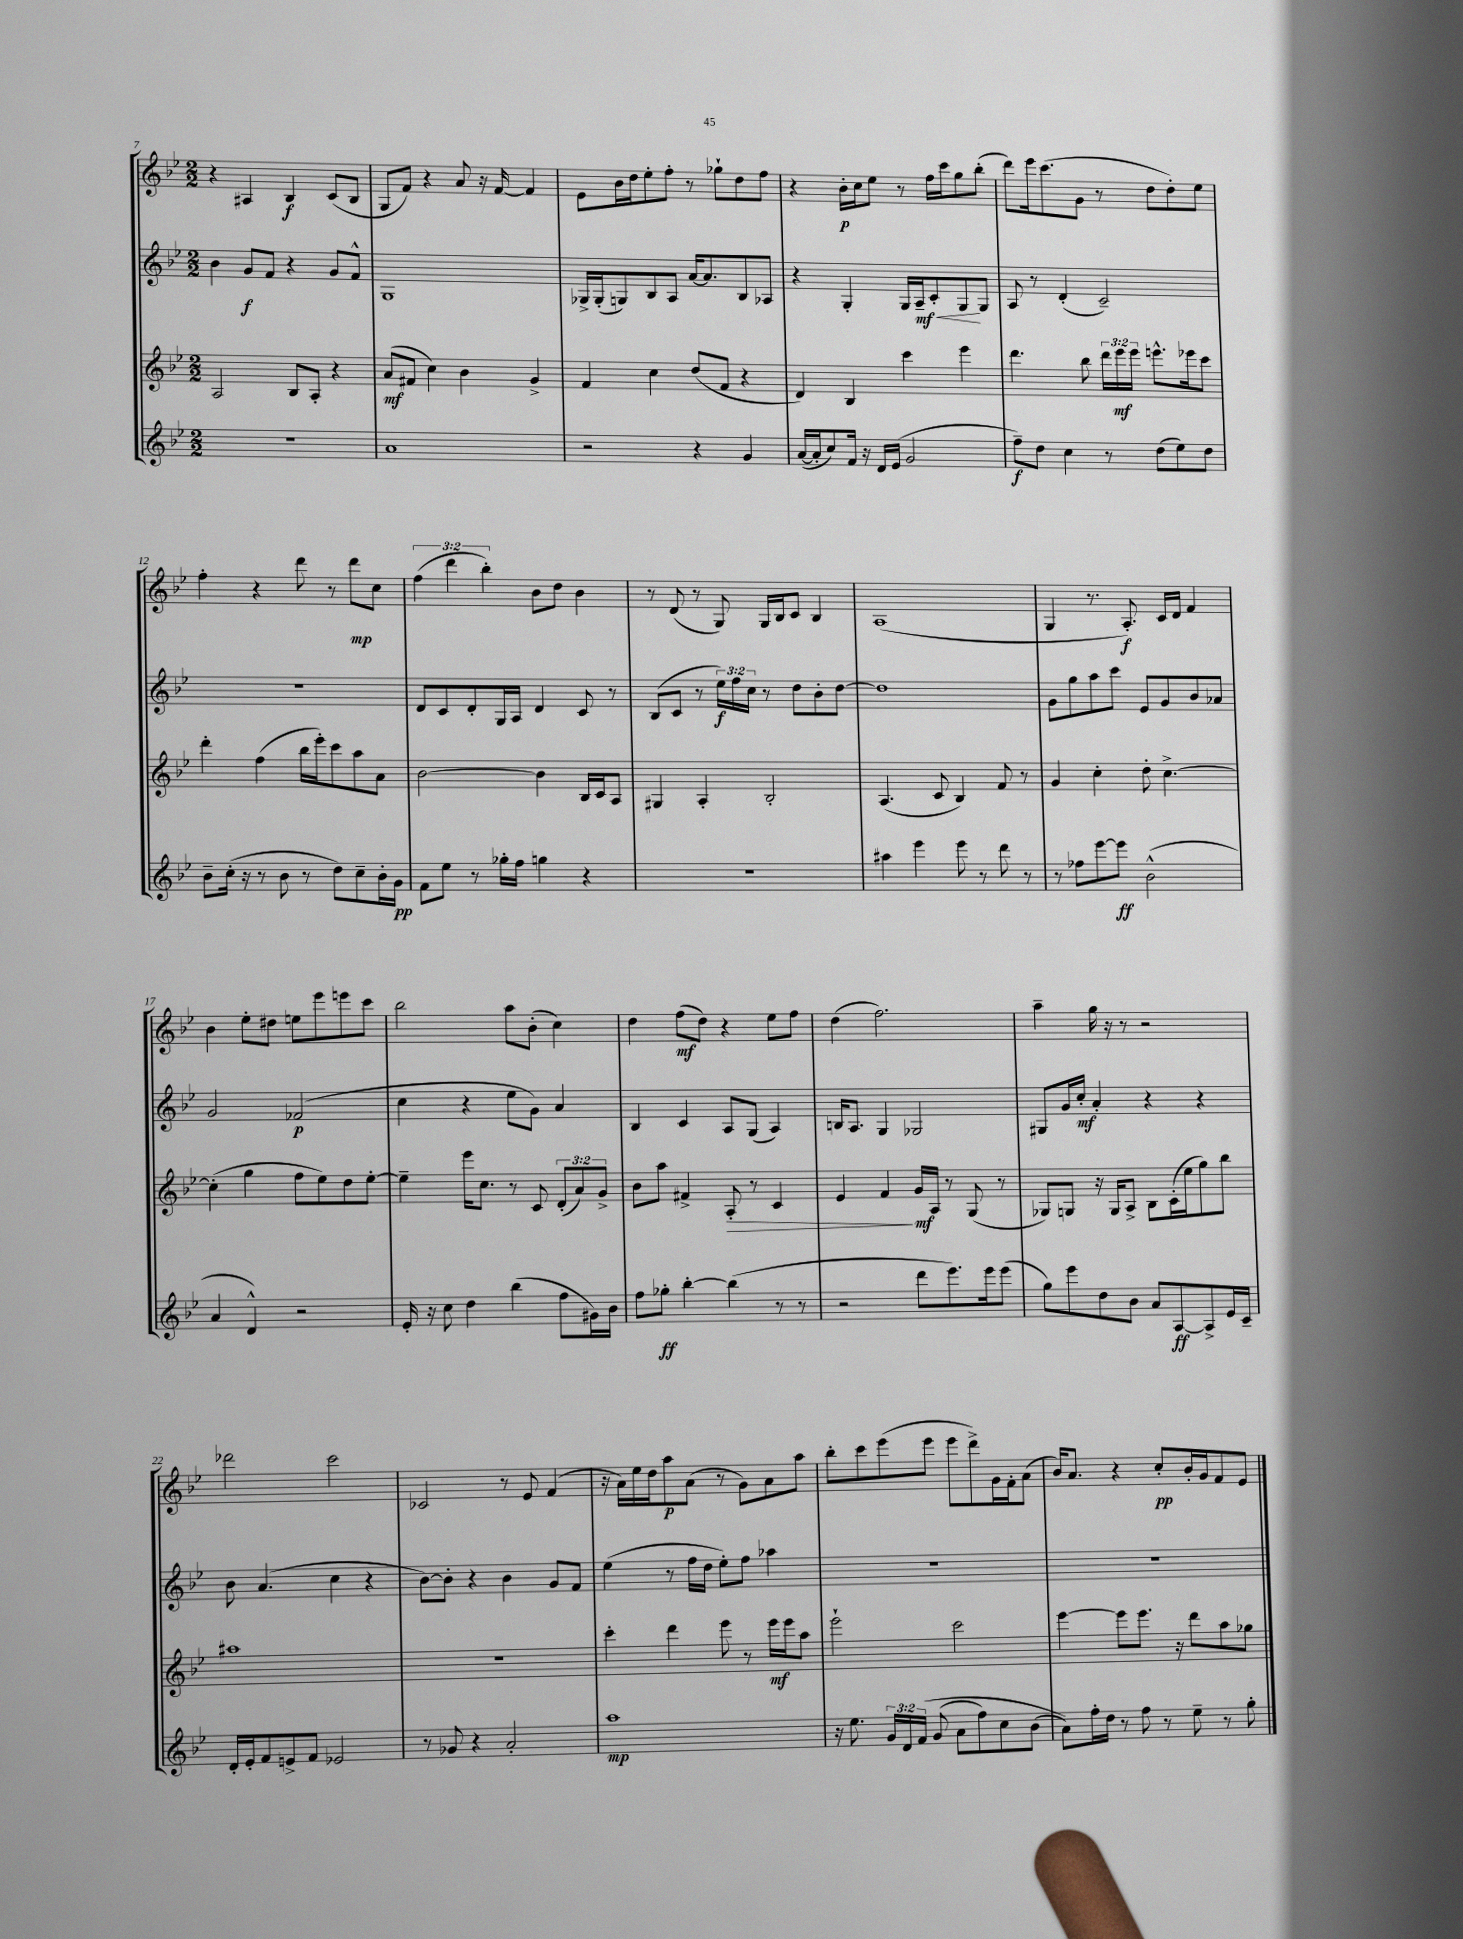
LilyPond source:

<<
\new StaffGroup <<
\new Staff = "s0" {
    \clef treble \key bes \major \numericTimeSignature \time 2/2 \override Staff.TupletNumber.text = #tuplet-number::calc-fraction-text
    \autoBeamOff r4 ais4 bes4\f c'8[( bes8] |
    g8[ f'8]) r4 a'8 r16 f'16~ f'4 |
    ees'8[ bes'16 d''16 ees''8-. f''8]-. r8 ges''8[-! d''8 f''8] |
    r4 bes'16[-.\p c''16 ees''8] r8 f''16[ c'''16 g''8 bes''8]-.( |
    d'''8[) ees'''16 c'''8.( g'8] r8 d''8[ d''8-.) ees''8] |
    f''4-. r4 d'''8 r8 d'''8[\mp c''8] |
    \tuplet 3/2 { f''4( d'''4 bes''4-.) } bes'8[ d''8] bes'4 |
    r8 d'8( r8 g8) g16[ bes16 c'8] bes4 |
    a1( |
    g4 r8. a8.-.\f) c'16[ d'16] f'4 |
    bes'4 ees''8[-. dis''8] e''8[ ees'''8 e'''8 c'''8] |
    bes''2 a''8[ bes'8]-.( c''4) |
    d''4 f''8[\mf( d''8]) r4 ees''8[ f''8] |
    d''4( f''2.) |
    a''4-- g''16 r16 r8 r2 |
    des'''2 c'''2 |
    ces'2 r8 ees'8 f'4( |
    r16 a'16[) ees''16 d''16 a''8\p a'8]( r8 g'8[) a'8 a''8] |
    bes''8[-. c'''8 ees'''8( ees'''8] ees'''8[ d'''8->) g'16 f'16-. a'8]( |
    bes'16[) a'8.] r4 c''8[-.\pp bes'16-. g'16 f'8 ees'8] \bar "|." |
}
\new Staff = "s1" {
    \clef treble \key bes \major \numericTimeSignature \time 2/2 \override Staff.TupletNumber.text = #tuplet-number::calc-fraction-text
    \autoBeamOff bes'4 g'8[\f f'8] r4 g'8[ f'8]-^ |
    g1 |
    ges16[-> ges16-.( g8) bes8 a8] a'16[~ a'8. bes8 aes8] |
    r4 g4-. g16[ a16--\mf\< c'8-. g8\! g8] |
    a8 r8 d'4-.( c'2--) |
    R1 |
    d'8[ c'8 d'8-. g16 a16] d'4 c'8 r8 |
    bes8[( c'8] r8 \tuplet 3/2 { ees''16[\f) f''16 c''16] } r8 d''8[ bes'8-. d''8]~ |
    d''1 |
    g'8[ g''8 a''8 c'''8] ees'8[ g'8 bes'8 aes'8] |
    g'2 fes'2\p( |
    c''4 r4 ees''8[ g'8]) a'4 |
    bes4 c'4 a8[ g8]( a4) |
    b16[ a8.] g4 ges2 |
    gis8[ g'16 c''16]-.\mf a'4-. r4 r4 |
    bes'8 a'4.( c''4 r4 |
    bes'8[~) bes'8]-. r4 bes'4 g'8[ f'8] |
    ees''4( r8 f''16[ d''16] ees''8[-.) f''8] aes''4 |
    R1 |
    R1 \bar "|." |
}
\new Staff = "s2" {
    \clef treble \key bes \major \numericTimeSignature \time 2/2 \override Staff.TupletNumber.text = #tuplet-number::calc-fraction-text
    \autoBeamOff a2 bes8[ a8]-. r4 |
    a'8[\mf( fis'8] c''4) bes'4 g'4-> |
    f'4 c''4 d''8[( f'8] r4 |
    d'4) bes4 c'''4 ees'''4 |
    d'''4. bes''8 \tuplet 3/2 { d'''16[ ees'''16\mf ees'''16] } e'''8.[-^ ees'''16 c'''8] |
    d'''4-. f''4( bes''16[ ees'''16-.) c'''8 a''8 a'8] |
    bes'2~ bes'4 bes16[ c'16 a8] |
    gis4 a4-. bes2-. |
    a4.( c'8 bes4) f'8 r8 |
    g'4 c''4-. d''8-. c''4.~-> |
    c''4-.( g''4 f''8[ ees''8) d''8 ees''8]~-. |
    ees''4-- ees'''16[ c''8.] r8 c'8 \tuplet 3/2 { d'8[-.( a'8) g'8]-> } |
    bes'8[ a''8] fis'4-> a8-.\> r8 c'4 |
    ees'4 f'4\! g'16[\mf a16] r8 g8( r8 |
    ges8[) g8] r16 g16[ a8]-> bes8[ c'16-.( ees''16 g''8) bes''8] |
    ais''1 |
    R1 |
    c'''4-. d'''4 ees'''8 r8 ees'''16[\mf ees'''16 a''8] |
    ees'''2-! c'''2 |
    ees'''4~ ees'''8[ ees'''8.] r16 d'''8[ a''8 ges''8] \bar "|." |
}
\new Staff = "s3" {
    \clef treble \key bes \major \numericTimeSignature \time 2/2 \override Staff.TupletNumber.text = #tuplet-number::calc-fraction-text
    \autoBeamOff R1 |
    a'1 |
    r2 r4 g'4 |
    a'16[~( a'16-. c''8) f'16] r16 d'16[ ees'16]( g'2 |
    f''8[--\f) d''8] c''4 r8 d''8[( ees''8) d''8] |
    bes'8[-- c''16]-.( r16 r8 bes'8 r8 d''8[) c''8-- bes'16-. g'16]\pp |
    f'8[ ees''8] r8 ges''16[-. f''16] g''4 r4 |
    r1 |
    ais''4 ees'''4 ees'''8 r8 d'''8 r8 |
    r8 fes''8[ ees'''8~ ees'''8]\ff bes'2-^( |
    a'4 d'4-^) r2 |
    ees'16-. r16 c''8 d''4 bes''4( f''8[ gis'16) bes'16] |
    f''8[ ges''8]-.\ff bes''4~-. bes''4( r8 r8 |
    r2 d'''8[ ees'''8.) ees'''16 ees'''8]( |
    g''8[) ees'''8 d''8 bes'8] a'8[ a8~\ff a8-> ees'16 c'16]-- |
    d'16[-. ees'16-. f'8 e'8-> f'8] ees'2 |
    r8 ges'8 r4 a'2-. |
    a''1\mp |
    r16 ees''8. \tuplet 3/2 { g'16[ d'16 f'16]\( } g'8( a'8[ f''8) c''8 bes'8]( |
    a'8[)\) f''16-. d''16] r8 f''8 r8 ees''8-- r8 g''8-. \bar "|." |
}
>>
>>
\layout { \context { \Score currentBarNumber = #7 } }
